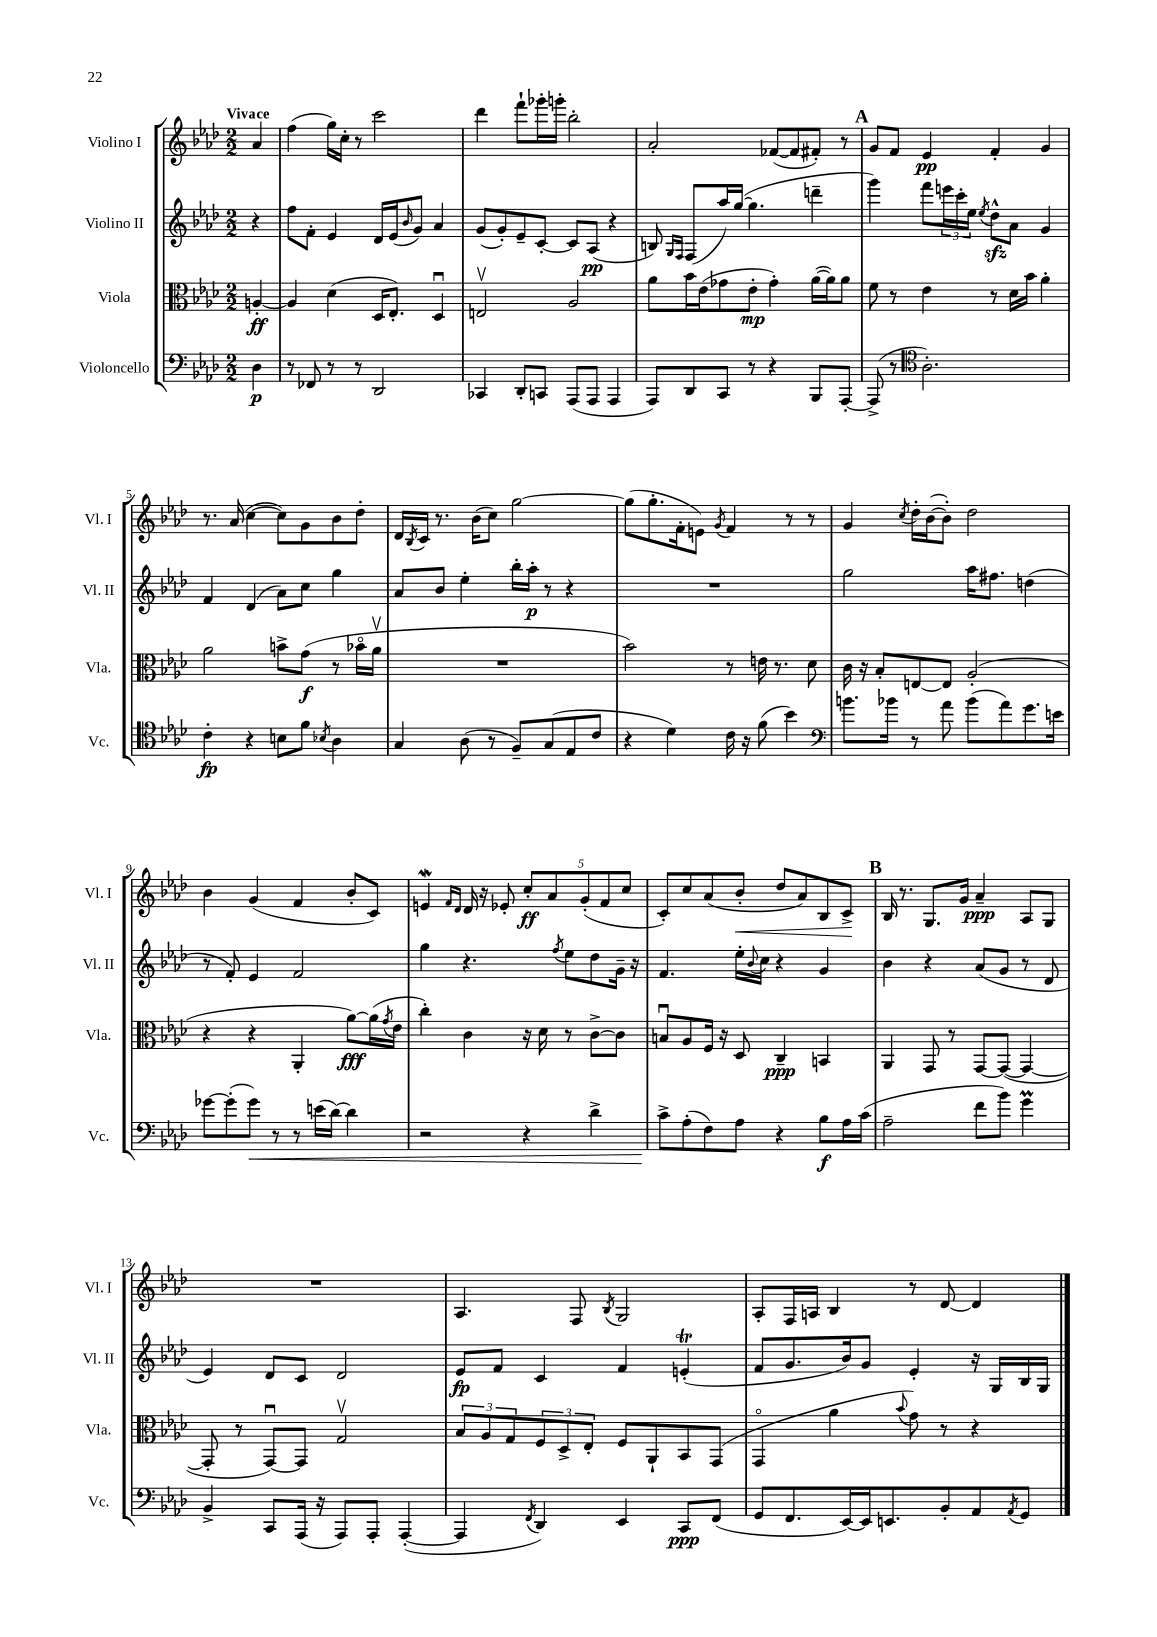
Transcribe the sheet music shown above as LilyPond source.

<<
\new StaffGroup <<
\new Staff = "s0" \with { instrumentName = "Violino I" shortInstrumentName = "Vl. I" } {
    \clef treble \key aes \major \numericTimeSignature \time 2/2 \partial 4 \tempo "Vivace"
    aes'4 |
    f''4( g''16) c''16-. r8 c'''2 |
    des'''4 f'''8-! ges'''16-. g'''16-. bes''2-. |
    aes'2-. fes'8~( fes'8 fis'8-.) r8 |
    \mark \markup { \bold "A" } g'8 f'8 ees'4\pp f'4-. g'4 |
    r8. aes'16( c''4~ c''8) g'8 bes'8 des''8-. |
    des'16 \acciaccatura { bes8 } c'16 r8. bes'16( c''8) g''2~ |
    g''8( g''8.-. f'16-. e'8) \acciaccatura { g'8 } f'4 r8 r8 |
    g'4 \acciaccatura { c''8 } des''16-. bes'16~( bes'8-.) des''2 |
    bes'4 g'4( f'4 bes'8-. c'8) |
    e'4\mordent \grace { f'16 des'16 } des'16 r16 ees'8-. \tuplet 5/4 { c''8-.\ff aes'8 g'8-.( f'8 c''8 } |
    c'8-.) c''8 aes'8( bes'8-.\< des''8 aes'8) bes8 c'8->\! |
    \mark \markup { \bold "B" } bes16 r8. g8. g'16 aes'4--\ppp aes8 g8 |
    R1 |
    aes4. f8 \acciaccatura { bes8 } g2 |
    aes8-. f16 a16 bes4 r8 des'8~ des'4 \bar "|." |
}
\new Staff = "s1" \with { instrumentName = "Violino II" shortInstrumentName = "Vl. II" } {
    \clef treble \key aes \major \numericTimeSignature \time 2/2 \partial 4
    r4 |
    f''8 f'8-. ees'4 des'16 ees'16( \grace { bes'16 } g'8) aes'4 |
    g'8( g'8-.) ees'8-- c'8~-. c'8 aes8\pp( r4 |
    b8) \grace { g16 f16 } f8( aes''16) g''16~( g''4. d'''4-- |
    \mark \markup { \bold "A" } g'''4) f'''8 \tuplet 3/2 { e'''16 c'''16-. ees''16 } \acciaccatura { ees''8 } des''8-^\sfz aes'8 g'4 |
    f'4 des'4( aes'8) c''8 g''4 |
    aes'8 bes'8 ees''4-. bes''16-. aes''16-.\p r8 r4 |
    R1 |
    g''2 aes''16 fis''8. d''4( |
    r8 f'8-.) ees'4 f'2 |
    g''4 r4. \acciaccatura { f''8 } ees''8 des''8 g'16-- r16 |
    f'4. ees''16-. \appoggiatura { bes'8 } c''16 r4 g'4 |
    \mark \markup { \bold "B" } bes'4 r4 aes'8( g'8 r8 des'8 |
    ees'4) des'8 c'8 des'2 |
    ees'8\fp f'8 c'4 f'4 e'4-.\trill( |
    f'8 g'8. bes'16) g'8 ees'4-. r16 g16 bes16 g16 \bar "|." |
}
\new Staff = "s2" \with { instrumentName = "Viola" shortInstrumentName = "Vla." } {
    \clef alto \key aes \major \numericTimeSignature \time 2/2 \partial 4
    a4~-.\ff |
    a4 des'4( des16 ees8.-.) des4\downbow |
    e2\upbow aes2 |
    aes'8 bes'16 ees'16( ges'8 ees'8-.\mp ges'4-.) aes'16~( aes'16) aes'8 |
    \mark \markup { \bold "A" } f'8 r8 ees'4 r8 des'16 bes'16 aes'4-. |
    aes'2 b'8-> g'8\f( r8 bes'16\flageolet aes'16\upbow |
    R1 |
    bes'2) r8 e'16 r8. des'8 |
    c'16 r16 bes8-. e8~ e8 aes2-.( |
    r4 r4 aes,4-. aes'8~\fff) aes'16( \acciaccatura { g'8 } ees'16 |
    c''4-.) c'4 r16 des'16 r8 c'8~-> c'8 |
    b8\downbow aes8 f16 r16 des8 c4--\ppp b,4 |
    \mark \markup { \bold "B" } aes,4 g,8 r8 g,8~ g,8~( g,4~ |
    g,8-. r8 g,8~\downbow) g,8 g2\upbow |
    \tuplet 3/2 { bes8 aes8 g8 } \tuplet 3/2 { f8 des8-> ees8-. } f8 aes,8-! bes,8 g,8( |
    g,4\flageolet aes'4 \appoggiatura { bes'8 } g'8) r8 r4 \bar "|." |
}
\new Staff = "s3" \with { instrumentName = "Violoncello" shortInstrumentName = "Vc." } {
    \clef bass \key aes \major \numericTimeSignature \time 2/2 \partial 4
    des4\p |
    r8 fes,8 r8 r8 des,2 |
    ces,4 des,8-. c,8 aes,,8( aes,,8 aes,,4 |
    aes,,8) des,8 c,8 r8 r4 bes,,8 aes,,8~-. |
    \mark \markup { \bold "A" } aes,,8->( r8 \clef tenor aes2.-.) |
    c'4-.\fp r4 b8 f'8 \acciaccatura { bes8 } aes4 |
    g4 aes8( r8 f8--) g8( ees8 c'8 |
    r4 des'4) c'16 r16 f'8( bes'4) |
    \clef bass b'8. bes'16 r8 aes'8 bes'8( aes'8) g'8. e'16 |
    ges'8~ ges'8-.( ges'8\<) r8 r8 e'16( des'16~) des'4 |
    r2 r4 des'4-> |
    c'8->\! aes8-.( f8) aes8 r4 bes8\f aes16 c'16( |
    \mark \markup { \bold "B" } aes2-- f'8 bes'8) g'4\prall |
    bes,4-> c,8 aes,,16( r16 aes,,8) aes,,8-. aes,,4~-.( |
    aes,,4 \acciaccatura { f,8 } des,4) ees,4 c,8\ppp f,8( |
    g,8 f,8. ees,16~) ees,16 e,8. bes,8-. aes,8 \acciaccatura { aes,8 } g,8 \bar "|." |
}
>>
>>
